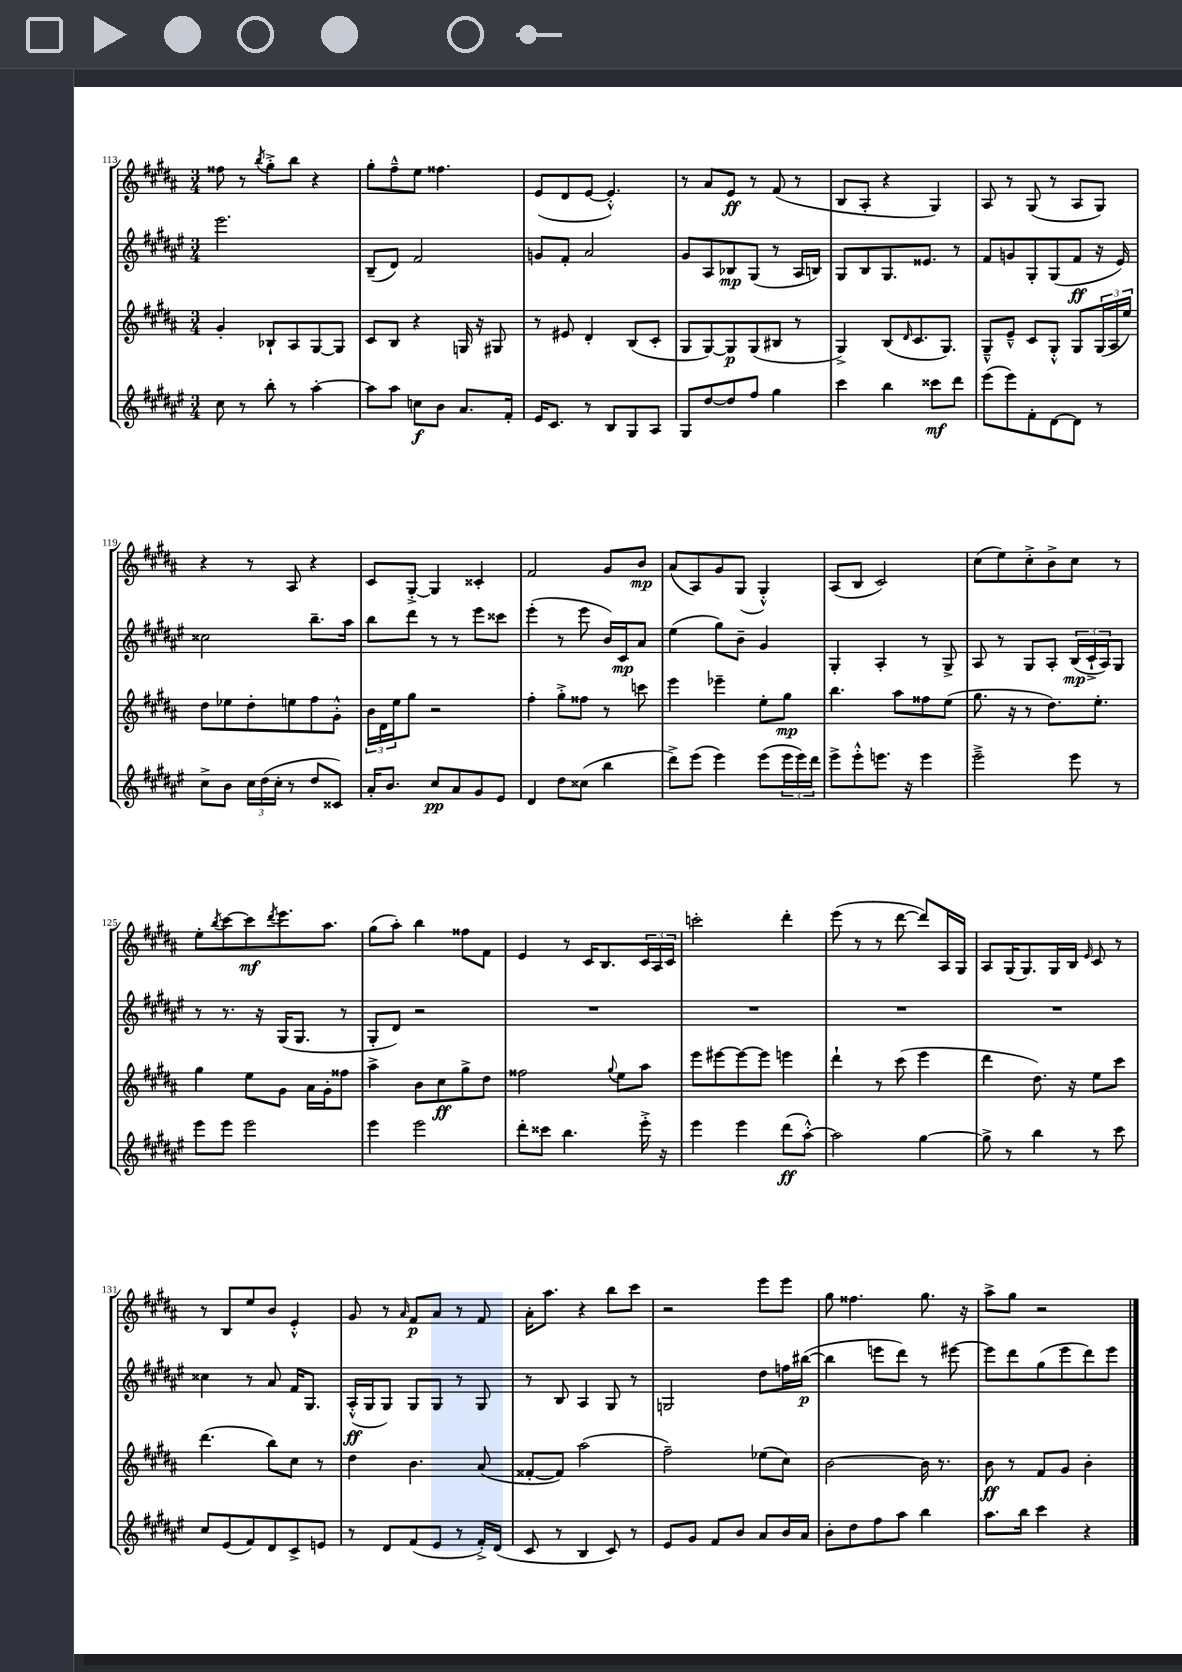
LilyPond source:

<<
\new StaffGroup <<
\new Staff = "s0" {
    \clef treble \key b \major \numericTimeSignature \time 3/4
    fisis''8 r8 \acciaccatura { b''8 } gis''8-.-> b''8 r4 |
    gis''8-. fis''8---^ e''8 fisis''4. |
    e'8( dis'8 e'8~ e'4.-.-^) |
    r8 ais'8 e'8\ff r8 fis'8( r8 |
    b8 ais8-. r4 gis4) |
    ais8 r8 gis8( r8 ais8 gis8) |
    r4 r8 ais8 r4 |
    cis'8 gis8~-.-> gis4 cisis'4-. |
    fis'2 gis'8 b'8\mp |
    ais'8( ais8) gis'8 gis8( gis4-.-^) |
    ais8( b8 cis'2) |
    cis''8( e''8) cis''8-.-> b'8-> cis''8 r8 |
    e''8-. \acciaccatura { b''8 } cis'''8~ cis'''8\mf \acciaccatura { dis'''8 } e'''8. ais''8. |
    gis''8( ais''8-.) b''4 fisis''8 fis'8 |
    e'4 r8 cis'16 b8. \tuplet 3/2 { cis'16 ais16 cis'16 } |
    c'''2-. dis'''4-. |
    e'''8( r8 r8 dis'''8~ dis'''8) ais16 gis16 |
    ais8 gis16( gis8.) gis16 b16 \grace { e'16 } cis'8 r8 |
    r8 b8 e''8 b'8 e'4-.-^ |
    gis'8 r8 \grace { ais'16 } fis'8\p ais'8 r8 fis'8 |
    ais'16-. ais''8. r4 b''8 cis'''8 |
    r2 e'''8 e'''8 |
    gis''8 fisis''4. gis''8. r16 |
    ais''8-> gis''8 r2 \bar "|." |
}
\new Staff = "s1" {
    \clef treble \key fis \major \numericTimeSignature \time 3/4
    eis'''2. |
    b8--( dis'8) fis'2 |
    g'8 fis'8-. ais'2 |
    gis'8 ais8 bes8\mp gis8( r8 ais16 b16) |
    gis8 b8 gis8. eisis'8. r8 |
    fis'8 g'8 gis8-. gis8( fis'8\ff r16 eis'16) |
    cisis''2 b''8.-- ais''16 |
    b''8 dis'''8 r8 r8 eis'''8 cisis'''8 |
    eis'''4-.( r8 eis'''8 b'16) cis'16\mp ais'8 |
    eis''4( gis''8) b'8-- gis'4 |
    gis4-. ais4-. r8 gis8-> |
    ais8 r8 gis8 ais8-. \tuplet 3/2 { b16\mp( cis'16-!-> ais16) } gis8 |
    r8 r8. r16 gis16( gis8. r8 |
    gis8-. dis'8) r2 |
    R2. |
    R2. |
    R2. |
    R2. |
    cisis''4 r8 ais'8 fis'16 gis8. |
    ais16-.-^\ff( gis16 gis8) gis8 gis8 r8 gis8 |
    r8 b8 ais4 gis8 r8 |
    g2 dis''8 f''16 bis''16~\p( |
    bis''4 e'''8 dis'''8) r8 eis'''8~ |
    eis'''8 dis'''8 gis''8( eis'''8 dis'''8) eis'''8 \bar "|." |
}
\new Staff = "s2" {
    \clef treble \key b \major \numericTimeSignature \time 3/4
    gis'4-. bes8-! ais8 gis8~ gis8 |
    cis'8 b8 r4 g16 r16 gis8 |
    r8 eis'8 dis'4-. b8( cis'8-. |
    gis8 gis8~) gis8\p gis8( bis8 r8 |
    gis4->) b8( \grace { dis'16 } cis'8. gis8.) |
    gis8---^ e'8---^ cis'8 gis8-.-^ gis8 \tuplet 3/2 { gis16( ais16 e''16) } |
    dis''8 ees''8 dis''8-. e''8 fis''8 gis'8-.-^ |
    \tuplet 3/2 { b'16 dis'16 e''16 } gis''8 r2 |
    fis''4-. gis''8-.-> fisis''8 r8 c'''8 |
    e'''4 ees'''4-- e''8-. gis''8\mp |
    b''4. ais''8 fisis''8 e''8( |
    gis''8. r16 r8 dis''8.) e''8.-. |
    gis''4 e''8 gis'8 ais'16 gis'16-. fisis''8 |
    ais''4-> b'8 cis''8\ff gis''8-> dis''8 |
    fisis''2 \appoggiatura { gis''8 } e''8 ais''8 |
    e'''8 eis'''8~ eis'''8~ eis'''8 e'''4 |
    dis'''4-! r8 cis'''8( e'''4 |
    dis'''4 dis''8.) r16 e''8 cis'''8 |
    dis'''4.( b''8) cis''8 r8 |
    dis''4 b'4. ais'8( |
    fisis'8~-. fisis'8) ais''2( |
    fis''2--) ees''8( cis''8) |
    b'2~ b'16 r8. |
    b'8\ff r8 fis'8 gis'8 b'4-. \bar "|." |
}
\new Staff = "s3" {
    \clef treble \key fis \major \numericTimeSignature \time 3/4
    cis''8 r8 b''8-. r8 ais''4~-. |
    ais''8 ais''8 c''8\f b'8 ais'8. fis'16-. |
    eis'16 cis'8. r8 b8 gis8 ais8 |
    gis8 dis''8~ dis''8 fis''8 gis''4 |
    cis'''4 b''4 cisis'''8\mf dis'''8 |
    eis'''8( eis'''8) fis'8-. dis'8~ dis'8 r8 |
    cis''8-> b'8 \tuplet 3/2 { cis''16 dis''16( cis''16-. } r8 dis''8 cisis'8) |
    ais'16-. b'8. cis''8\pp ais'8 gis'8 eis'8 |
    dis'4 dis''8 cisis''8( b''4 |
    dis'''8->) eis'''8( eis'''4) eis'''8( \tuplet 3/2 { eis'''16 eis'''16) dis'''16 } |
    eis'''8-> eis'''8-.-^ e'''8. r16 e'''4 |
    eis'''2---> eis'''8 r8 |
    eis'''8 eis'''8 eis'''2 |
    eis'''4 eis'''2 |
    dis'''8-. cisis'''8 b''4. eis'''16-.-> r16 |
    eis'''4 eis'''4 dis'''8\ff( ais''8~-.-^) |
    ais''2 gis''4~ |
    gis''8-> r8 b''4 r8 cis'''8 |
    cis''8 eis'8( fis'8) dis'8 cis'8-> e'8 |
    r8 dis'8 fis'8( eis'8 r8 fis'16-.->) dis'16( |
    cis'8 r8 b4 cis'8) r8 |
    eis'8 gis'8 fis'8 b'8 ais'8 b'16 ais'16 |
    b'8-. dis''8 fis''8 ais''8 b''4 |
    ais''8. b''16 cis'''4 r4 \bar "|." |
}
>>
>>
\layout { \context { \Score currentBarNumber = #113 } }
